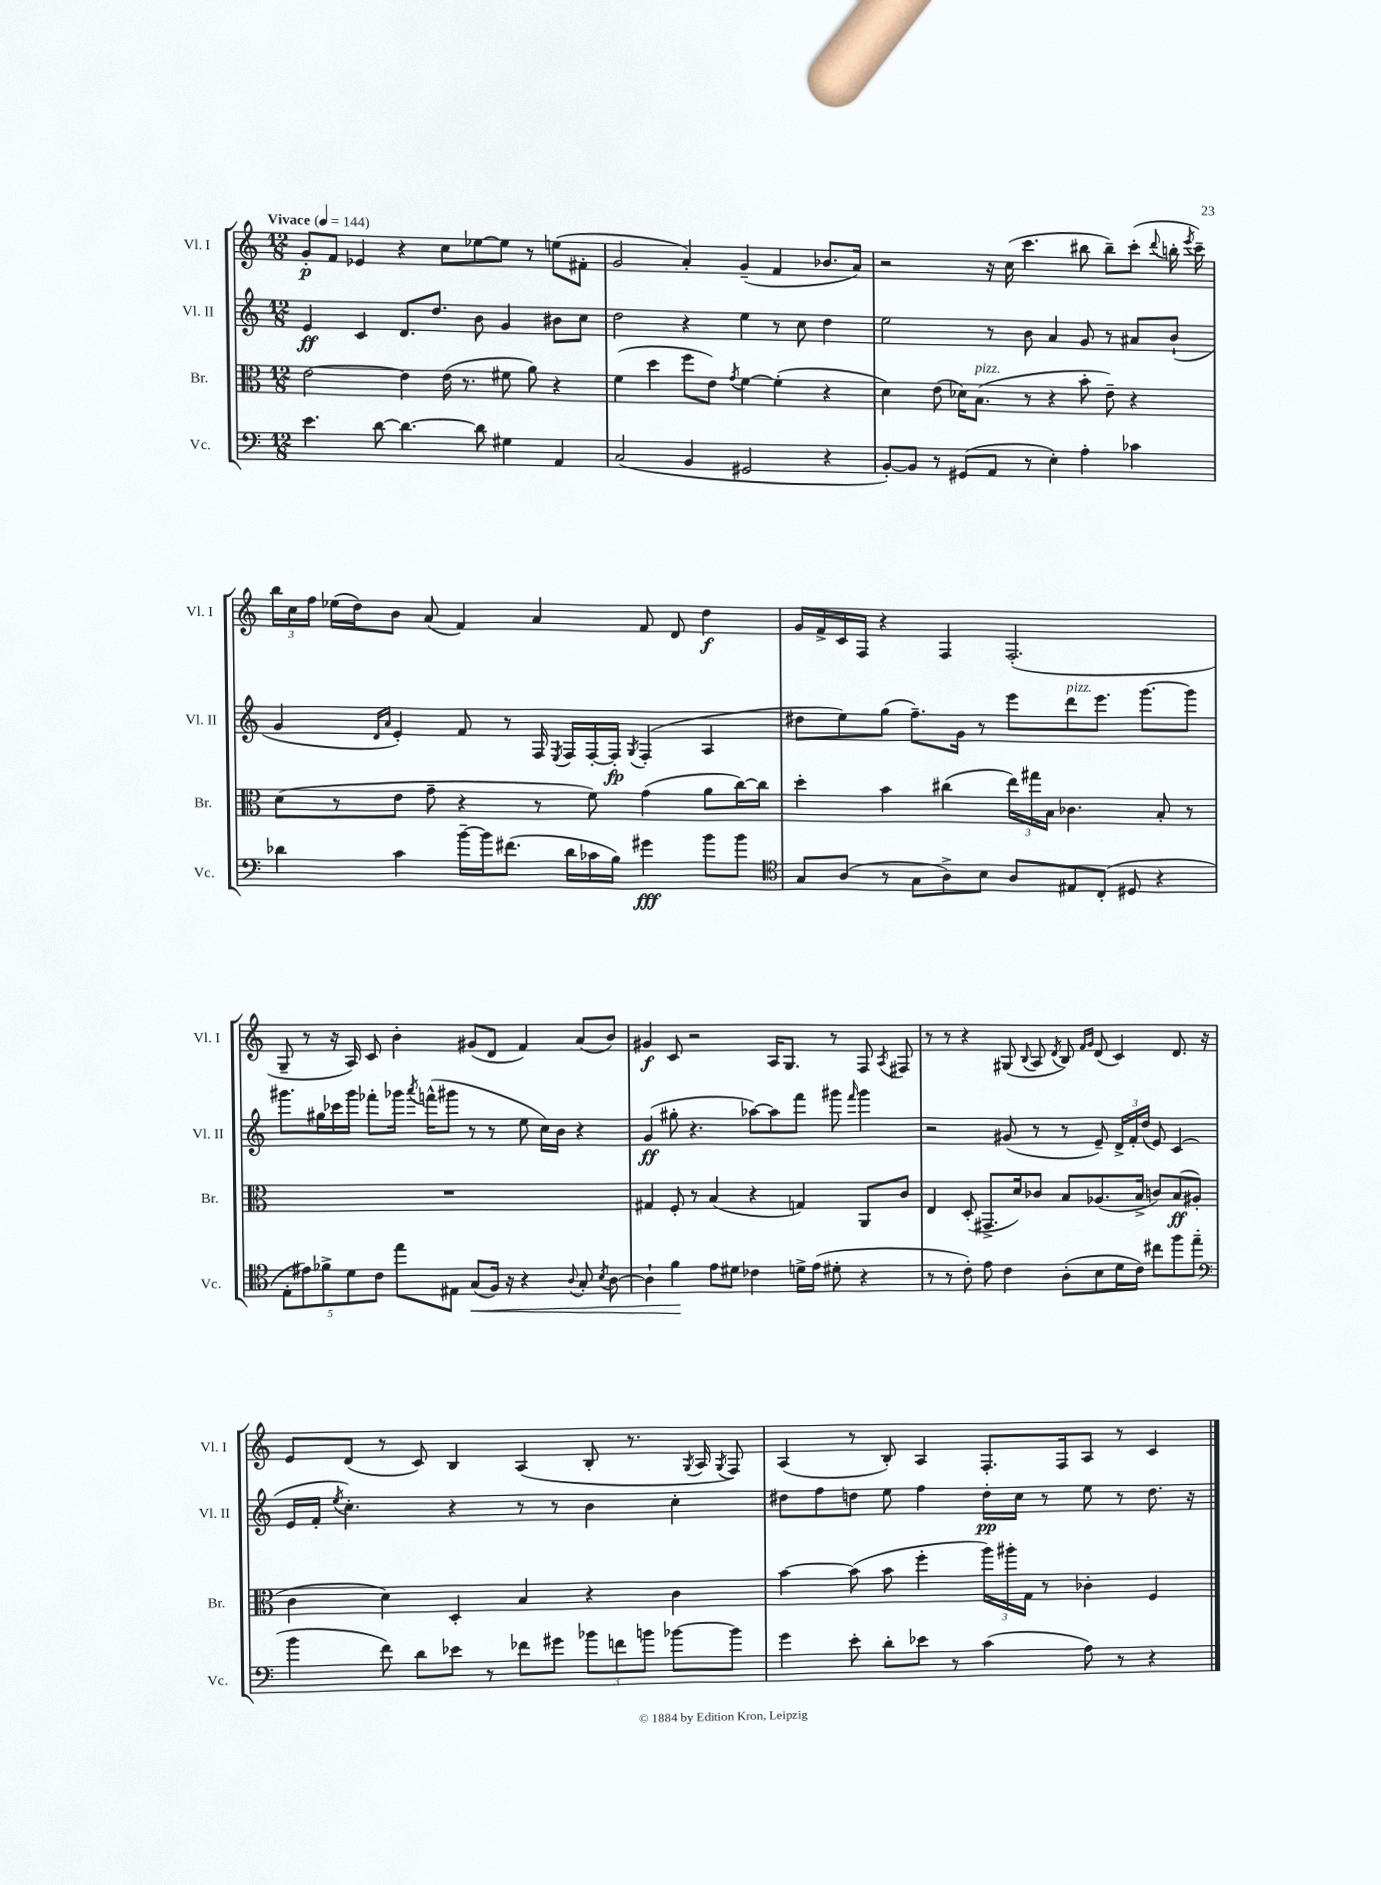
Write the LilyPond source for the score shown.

<<
\new StaffGroup <<
\new Staff = "s0" \with { instrumentName = "Vl. I" shortInstrumentName = "Vl. I" } {
    \clef treble \key c \major \numericTimeSignature \time 12/8 \tempo "Vivace" 4 = 144
    \autoBeamOff g'8[-.\p f'8] ees'4 r4 c''8[ ees''8~ ees''8] r8 e''8[( fis'8]-. |
    g'2 a'4-.) g'4--( f'4 bes'8.[ a'16]) |
    r2 r16 c''16( c'''4. bis''8 bis''8[--) c'''8]-.( \appoggiatura { d'''8 } b''16-. \acciaccatura { e'''8 } c'''16--) |
    \tuplet 3/2 { b''16[ c''16 f''16] } ees''16[( d''16) b'8] a'8( f'4) a'4 f'8 d'8 d''4\f |
    g'16[ f'16-> c'16 f16] r4 f4 f2.-.( |
    g8-- r8 r16 a16) c'8 b'4-. gis'8[( d'8] f'4) a'8[( b'8]) |
    gis'4\f c'8 r2 a16[ g8.] r8 f8 \acciaccatura { a8 } fis8 |
    r8 r8 r4 gis8( \appoggiatura { b8 } a8 \acciaccatura { d'8 } b8) \grace { f'16[ g'16] } d'8( c'4) d'8. r16 |
    e'8[ d'8]( r8 c'8) b4 a4( b8-. r8. \acciaccatura { g8 } a16 \acciaccatura { g8 } f8) |
    a4( r8 b8-.) a4 f8.[-. f16 a8] r8 c'4 \bar "|." |
}
\new Staff = "s1" \with { instrumentName = "Vl. II" shortInstrumentName = "Vl. II" } {
    \clef treble \key c \major \numericTimeSignature \time 12/8
    \autoBeamOff e'4\ff c'4 d'8.[ d''8.] b'8 g'4 bis'8[ c''8] |
    d''2 r4 e''4 r8 c''8 d''4 |
    e''2 r8 b'8 a'4 g'8 r8 ais'8[ b'8]-!( |
    g'4 \grace { d'16[ a'16] } e'4-.) f'8 r8 f16 \acciaccatura { e8 } f16[ f16~-. f16]-.\fp \acciaccatura { g8 } f4-.( a4 |
    dis''8[ e''8) g''8]( f''8.[--) g'16] r8 e'''8[ d'''8^\markup { \italic "pizz." } e'''8.] g'''8.[~ g'''8] |
    gis'''8.[ gis''16 ces'''16 gis'''16] fes'''8[-. ges'''16] \acciaccatura { a'''8 } f'''16[-^( gis'''8] r8 r8 e''8 c''16[) b'16] r4 |
    g'4\ff( gis''8-. r4. aes''8[~) aes''8 f'''8] gis'''8 \grace { f'''16 } gis'''4 |
    r2 gis'8( r8 r8 e'8--) \tuplet 3/2 { d'16[-> f'16-. d''16]( } e'8) c'4( |
    e'16[ f'16]-. \acciaccatura { e''8 } c''4.-.) r4 r8 r8 b'4 c''4-. |
    dis''8[ f''8 d''8] e''8 f''4 d''16[-.\pp c''16] r8 e''8 r8 d''8. r16 \bar "|." |
}
\new Staff = "s2" \with { instrumentName = "Br." shortInstrumentName = "Br." } {
    \clef alto \key c \major \numericTimeSignature \time 12/8
    \autoBeamOff e'2~ e'4 e'16( r8. fis'8 a'8) r4 |
    f'4( d''4 f''8[ e'8]) \acciaccatura { g'8 } f'4~ f'4-.( r4 |
    d'4) e'8( des'16[) b8.]^\markup { \italic "pizz." }( r8 r4 b'8-. e'8--) r4 |
    d'8[( r8 e'8] g'8-- r4 r8 f'8) g'4( a'8[ c''16~) c''16] |
    d''4-. b'4 cis''4( \tuplet 3/2 { e''16[) gis''16 b16] } ces'4. b8-. r8 |
    R1. |
    gis4 f8-. r8 b4( r4 g4) a,8[ c'8] |
    e4 d8-.( gis,8.[-> d'16) ces'8] b8[ aes8.( b16]-> c'8[) b8\ff( ais8]-. |
    c'4 d'4) d4-. b4 r4 c'4 |
    b'4~ b'8( b'8 f''4-. \tuplet 3/2 { a''16[) ais''16-. g16] } r8 ces'4-. f4 \bar "|." |
}
\new Staff = "s3" \with { instrumentName = "Vc." shortInstrumentName = "Vc." } {
    \clef bass \key c \major \numericTimeSignature \time 12/8
    \autoBeamOff e'4. d'8~ d'4.~ d'8 gis4 a,4 |
    c2( b,4 gis,2 r4 |
    b,8[~-.) b,8] r8 gis,8[( a,8] r8 e4-.) a4-. ces'4 |
    des'4 c'4 b'16[~-- b'16 fis'8.]( des'16[ ces'16 b16]) gis'4\fff b'8[ b'8] |
    \clef tenor g8[ a8]( r8 g8[ a8->) b8] a8[ eis8 c8]-.( dis8 r4 |
    \tuplet 5/4 { e8[-. eis'8) fes'8-> d'8 c'8] } e''8[ eis8] g8[\<( f16]) r16 r4 \appoggiatura { a8 } g8-. \acciaccatura { b8 } a8~ |
    a4-! f'4\! e'8[ dis'8] ces'4 d'16[-> e'16]( dis'8-. r4 |
    r8 r8 c'8-.) e'8 c'4 a8[-.( b8 d'16 c'16]) cis''8[ f''8 e''8]--( |
    \clef bass b'4 f'8) d'8[ ees'8] r8 fes'8[ gis'8] \tuplet 3/2 { bes'8[ f'8 b'8] } bes'8[~ bes'8] |
    g'4 e'8-. d'8[-. ees'8] r8 c'4( a8) r8 r4 \bar "|." |
}
>>
>>
\layout { \context { \Score \remove "Bar_number_engraver" } }
